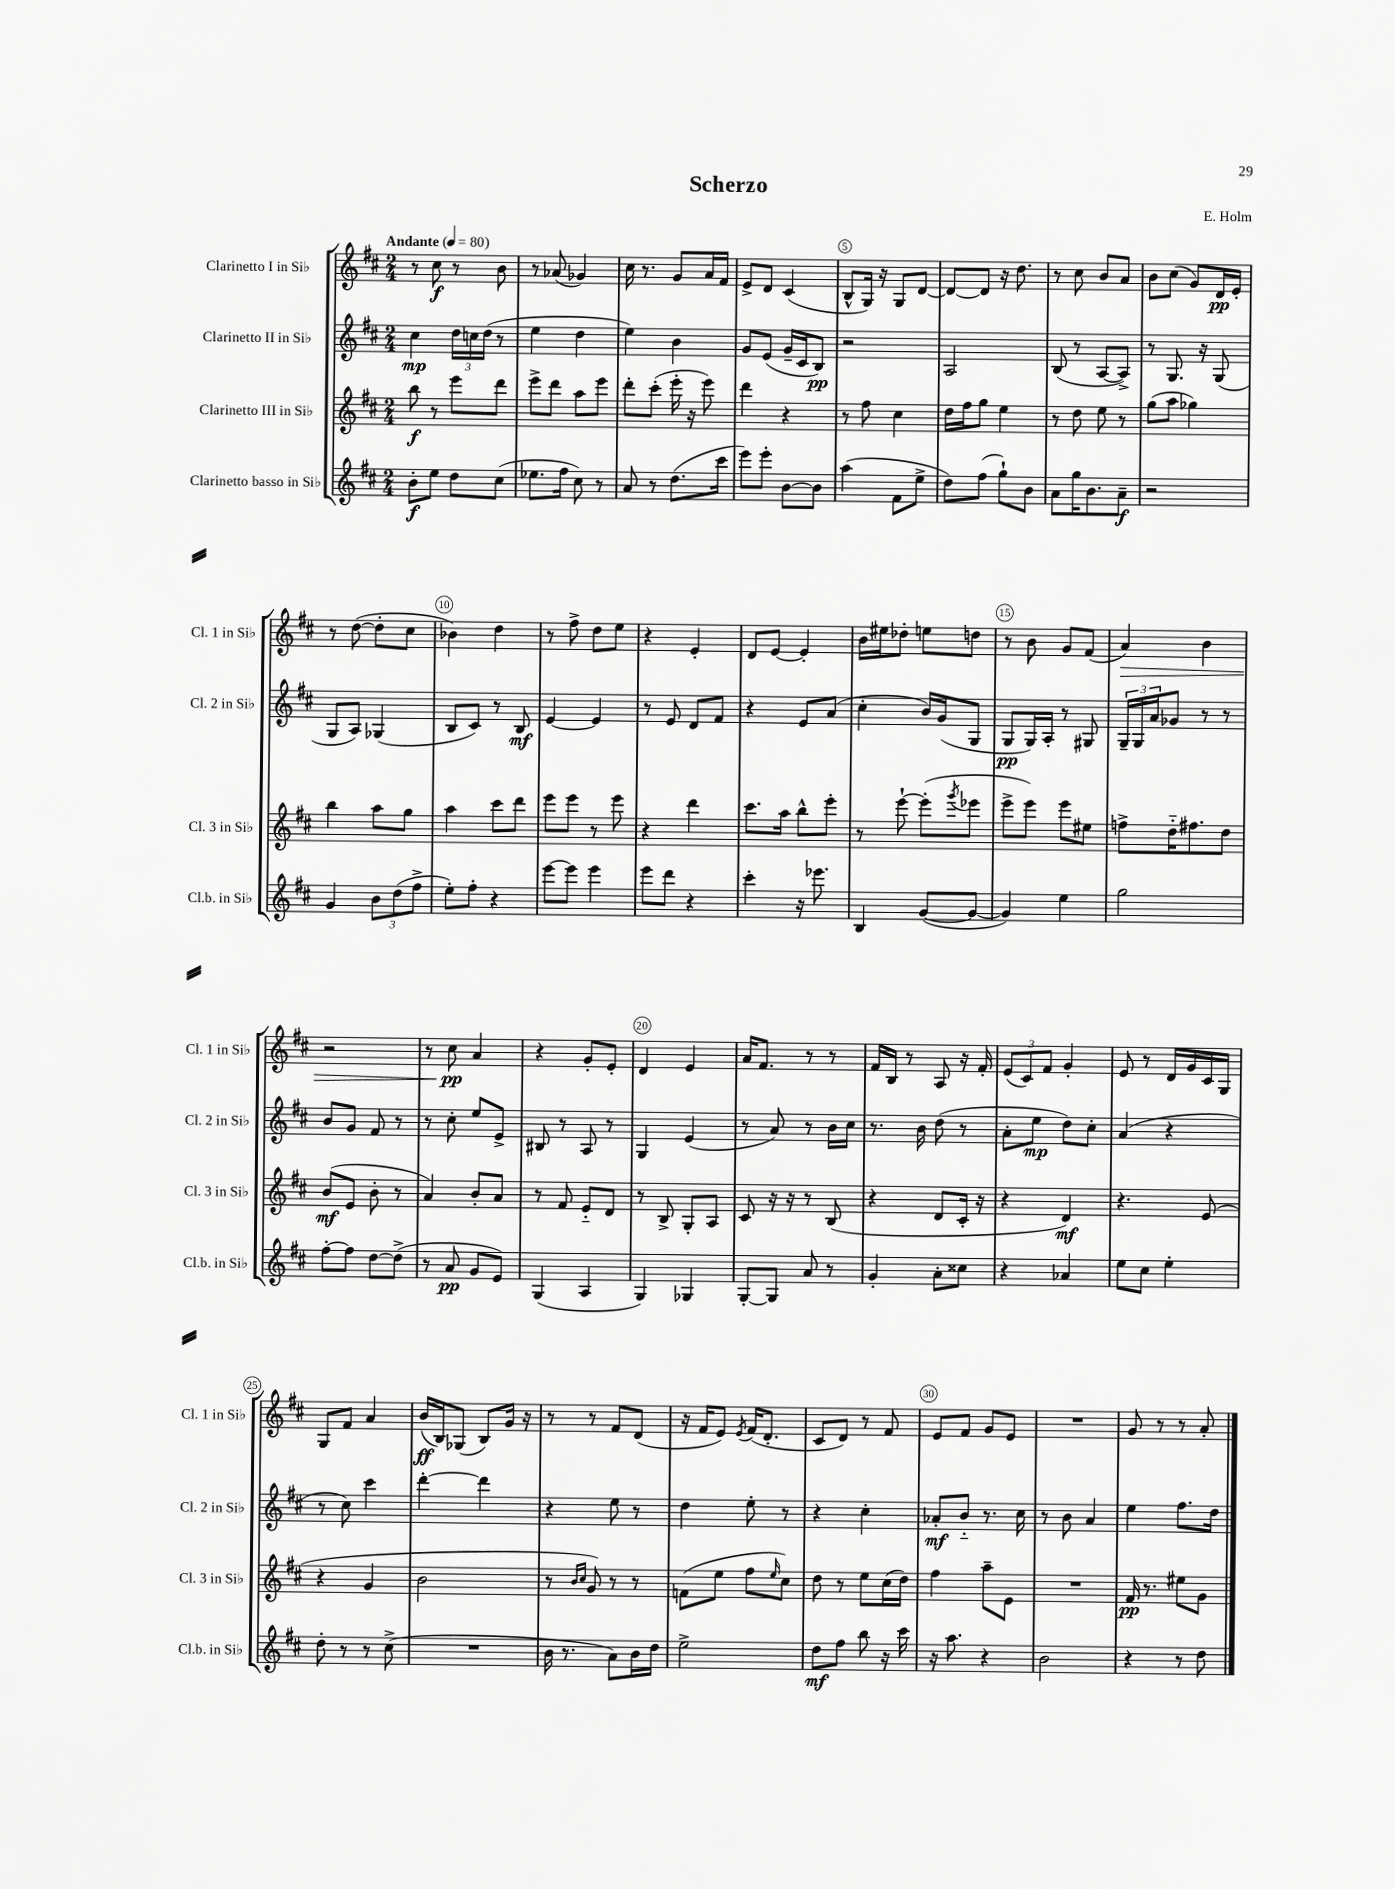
\header { title = "Scherzo" composer = "E. Holm" }
<<
\new StaffGroup <<
\new Staff = "s0" \with { instrumentName = "Clarinetto I in Sib" shortInstrumentName = "Cl. 1 in Sib" } {
    \clef treble \key d \major \numericTimeSignature \time 2/4 \tempo "Andante" 4 = 80
    r8 cis''8\f r8 b'8 |
    r8 aes'8( ges'4) |
    cis''16 r8. g'8 a'16 fis'16 |
    e'8-> d'8 cis'4( |
    b8-^ g16) r16 g8 d'8~ |
    d'8~ d'8 r16 d''8. |
    r8 cis''8 b'8 a'8 |
    b'8 cis''8( g'8) d'16\pp e'16-. |
    r8 d''8~( d''8-. cis''8 |
    bes'4) d''4 |
    r8 fis''8-> d''8 e''8 |
    r4 e'4-. |
    d'8 e'8~ e'4-. |
    b'16 eis''16 des''8-. e''8 d''8 |
    r8 b'8 g'8 fis'8( |
    a'4\>) b'4 |
    r2 |
    r8 cis''8\pp\! a'4 |
    r4 g'8-. e'8-. |
    d'4 e'4 |
    a'16 fis'8. r8 r8 |
    fis'16 b16 r8 a8 r16 fis'16-. |
    \tuplet 3/2 { e'8( cis'8) fis'8 } g'4-. |
    e'8 r8 d'16 g'16 cis'16 g16 |
    g8 fis'8 a'4 |
    b'16\ff( b16) ges8( b8) g'16 r16 |
    r8 r8 fis'8 d'8( |
    r16 fis'16 e'8) \acciaccatura { e'8 } fis'16( d'8.-. |
    cis'8 d'8) r8 fis'8 |
    e'8 fis'8 g'8 e'8 |
    R2 |
    g'8 r8 r8 a'8-. \bar "|." |
}
\new Staff = "s1" \with { instrumentName = "Clarinetto II in Sib" shortInstrumentName = "Cl. 2 in Sib" } {
    \clef treble \key d \major \numericTimeSignature \time 2/4
    cis''4\mp \tuplet 3/2 { d''16 c''16 d''16( } r8 |
    e''4 d''4 |
    e''4) b'4 |
    g'8 e'8( g'16-- cis'16 b8\pp) |
    r2 |
    a2 |
    b8( r8 a8~ a8->) |
    r8 g8. r16 g8( |
    g8 a8) ges4( |
    b8 cis'8) r8 b8\mf |
    e'4~ e'4 |
    r8 e'8 d'8 fis'8 |
    r4 e'8 a'8( |
    cis''4-. b'16) g'16( g8 |
    g8\pp g16) a16-. r8 gis8 |
    \tuplet 3/2 { g16-- g16 a'16 } ges'8 r8 r8 |
    b'8 g'8 fis'8 r8 |
    r8 cis''8-. e''8 e'8-> |
    bis8 r8 a8 r8 |
    g4 e'4( |
    r8 a'8) r8 b'16 cis''16 |
    r8. b'16 d''8( r8 |
    a'8-. e''8\mp d''8) cis''8-. |
    a'4( r4 |
    r8 cis''8) cis'''4 |
    d'''4~-. d'''4 |
    r4 e''8 r8 |
    d''4 e''8-. r8 |
    r4 cis''4-. |
    aes'8-.\mf b'8-_ r8. cis''16 |
    r8 b'8 a'4 |
    e''4 fis''8. d''16 \bar "|." |
}
\new Staff = "s2" \with { instrumentName = "Clarinetto III in Sib" shortInstrumentName = "Cl. 3 in Sib" } {
    \clef treble \key d \major \numericTimeSignature \time 2/4
    b''8\f r8 e'''8 d'''8 |
    e'''8-> d'''8 a''8 e'''8 |
    d'''8-. cis'''8-.( e'''16-. r16 e'''8) |
    d'''4 r4 |
    r8 fis''8 cis''4 |
    d''16 fis''16 g''8 e''4 |
    r8 d''8 e''8 r8 |
    g''8( a''8 ges''4) |
    b''4 a''8 g''8 |
    a''4 cis'''8 d'''8 |
    e'''8 e'''8 r8 e'''8 |
    r4 d'''4 |
    cis'''8. a''16 b''8-^ e'''8-. |
    r8 e'''8~-! e'''8-.( \acciaccatura { g'''8 } ees'''8 |
    e'''8-> e'''8) e'''8 eis''8 |
    f''8-> d''16-_ fis''8. d''8 |
    b'8\mf( e'8 b'8-. r8 |
    a'4) b'8-. a'8 |
    r8 fis'8 e'8-_ d'8 |
    r8 b8-> g8-. a8 |
    cis'8 r16 r16 r8 b8( |
    r4 d'8 cis'16-. r16 |
    r4 d'4\mf) |
    r4. e'8( |
    r4 g'4 |
    b'2 |
    r8 \grace { b'16 cis''16 } g'8) r8 r8 |
    f'8( e''8 fis''8 \grace { e''16 } cis''8) |
    d''8 r8 e''8 cis''16( d''16) |
    fis''4 a''8-- e'8 |
    R2 |
    fis'16\pp r8. eis''8 g'8 \bar "|." |
}
\new Staff = "s3" \with { instrumentName = "Clarinetto basso in Sib" shortInstrumentName = "Cl.b. in Sib" } {
    \clef treble \key d \major \numericTimeSignature \time 2/4
    b'8-.\f e''8 d''8 cis''8( |
    ees''8. fis''16 cis''8) r8 |
    a'8 r8 d''8.( cis'''16 |
    e'''8) e'''8-. b'8~ b'8 |
    a''4( fis'8 e''8-> |
    d''8) fis''8( g''8-!) b'8 |
    a'8 g''16 b'8. a'8--\f |
    r2 |
    g'4 \tuplet 3/2 { b'8 d''8( fis''8-> } |
    e''8-.) fis''8-. r4 |
    e'''8~ e'''8 e'''4 |
    e'''8 d'''8 r4 |
    cis'''4-. r16 ees'''8. |
    b4 g'8~( g'8~ |
    g'4) e''4 |
    g''2 |
    fis''8~-. fis''8 d''8~ d''8->( |
    r8 a'8\pp g'8 e'8) |
    g4( a4 |
    g4) ges4 |
    g8~-. g8 a'8 r8 |
    g'4-. a'8-. cisis''8 |
    r4 aes'4 |
    e''8 cis''8 e''4-. |
    d''8-. r8 r8 cis''8->( |
    R2 |
    b'16 r8. a'8) b'16 d''16 |
    e''2-> |
    d''8\mf fis''8 b''8 r16 cis'''16 |
    r16 a''8. r4 |
    b'2 |
    r4 r8 d''8 \bar "|." |
}
>>
>>
\layout { \context { \Score \override BarNumber.break-visibility = ##(#f #t #t) barNumberVisibility = #(every-nth-bar-number-visible 5) \override BarNumber.stencil = #(make-stencil-circler 0.1 0.3 ly:text-interface::print) } }
